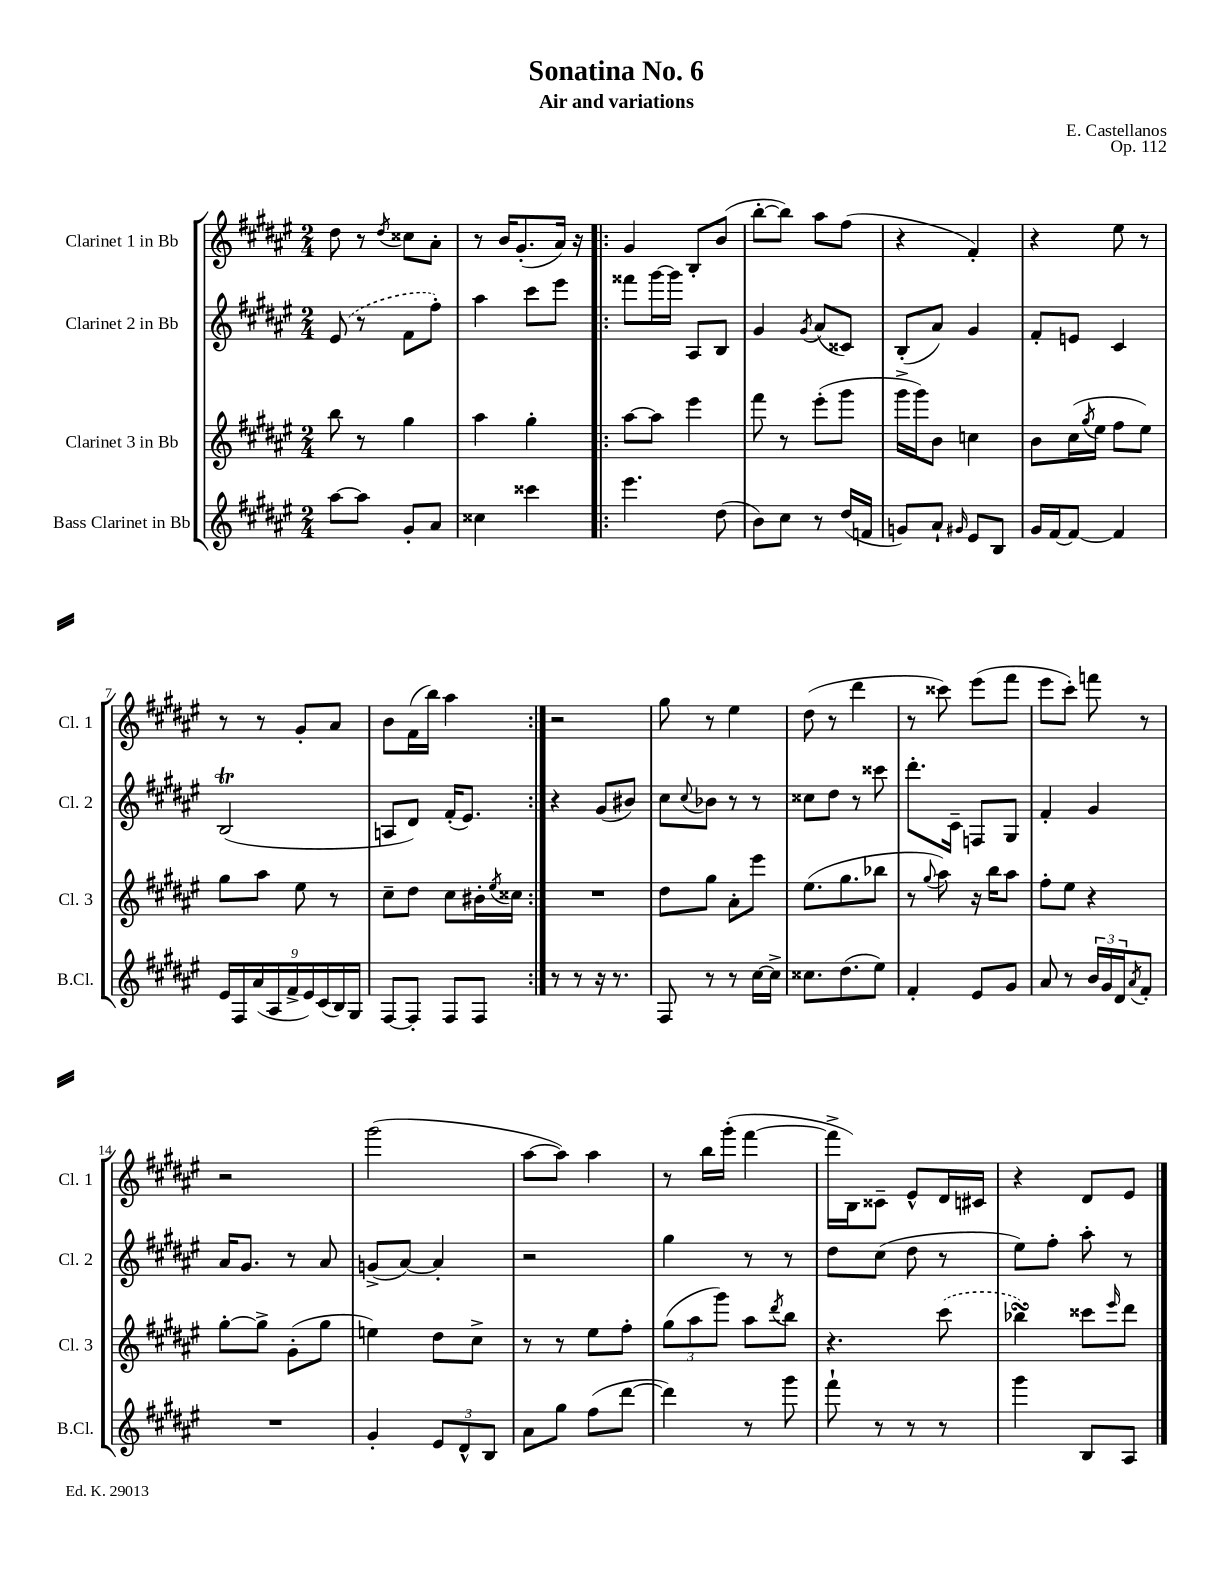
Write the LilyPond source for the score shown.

\header { title = "Sonatina No. 6" composer = "E. Castellanos" subtitle = "Air and variations" opus = "Op. 112" }
<<
\new StaffGroup <<
\new Staff = "s0" \with { instrumentName = "Clarinet 1 in Bb" shortInstrumentName = "Cl. 1" } {
    \clef treble \key fis \major \numericTimeSignature \time 2/4
    dis''8 r8 \acciaccatura { dis''8 } cisis''8 ais'8-. |
    r8 b'16 gis'8.-.( ais'16) r16 |
    \repeat volta 2 { gis'4 b8-. b'8( |
    b''8~-. b''8) ais''8 fis''8( |
    r4 fis'4-.) |
    r4 eis''8 r8 |
    r8 r8 gis'8-. ais'8 |
    b'8 fis'16( b''16) ais''4 | }
    r2 |
    gis''8 r8 eis''4 |
    dis''8( r8 dis'''4 |
    r8 cisis'''8) eis'''8( fis'''8 |
    eis'''8 cis'''8-.) f'''8 r8 |
    r2 |
    gis'''2( |
    ais''8~ ais''8) ais''4 |
    r8 b''16 gis'''16-.( fis'''4~ |
    fis'''16-> b16) cisis'8-- eis'8-^ dis'16 cis'16 |
    r4 dis'8 eis'8 \bar "|." |
}
\new Staff = "s1" \with { instrumentName = "Clarinet 2 in Bb" shortInstrumentName = "Cl. 2" } {
    \clef treble \key fis \major \numericTimeSignature \time 2/4
    \once \slurDashed eis'8( r8 fis'8 fis''8-.) |
    ais''4 cis'''8 eis'''8 |
    \repeat volta 2 { fisis'''8 gis'''16~ gis'''16 ais8 b8 |
    gis'4 \acciaccatura { gis'8 } ais'8( cisis'8) |
    b8-.( ais'8) gis'4 |
    fis'8-. e'8 cis'4 |
    b2\trill( |
    a8 dis'8) fis'16-.( eis'8.) | }
    r4 gis'8( bis'8) |
    cis''8 \appoggiatura { cis''8 } bes'8 r8 r8 |
    cisis''8 dis''8 r8 cisis'''8 |
    dis'''8.-. cis'16-- f8 gis8 |
    fis'4-. gis'4 |
    ais'16 gis'8. r8 ais'8 |
    g'8->( ais'8~) ais'4-. |
    r2 |
    gis''4 r8 r8 |
    dis''8 cis''8( dis''8 r8 |
    eis''8) fis''8-. ais''8-. r8 \bar "|." |
}
\new Staff = "s2" \with { instrumentName = "Clarinet 3 in Bb" shortInstrumentName = "Cl. 3" } {
    \clef treble \key fis \major \numericTimeSignature \time 2/4
    b''8 r8 gis''4 |
    ais''4 gis''4-. |
    \repeat volta 2 { ais''8~ ais''8 eis'''4 |
    fis'''8 r8 eis'''8-.( gis'''8 |
    gis'''16-> gis'''16) b'8 c''4 |
    b'8 cis''16( \acciaccatura { gis''8 } eis''16 fis''8 eis''8) |
    gis''8 ais''8 eis''8 r8 |
    cis''8-- dis''8 cis''8 bis'16-. \acciaccatura { eis''8 } cisis''16 | }
    R2 |
    dis''8 gis''8 ais'8-. eis'''8 |
    eis''8.( gis''8. bes''8 |
    r8 \appoggiatura { gis''8 } ais''8) r16 b''16 ais''8 |
    fis''8-. eis''8 r4 |
    gis''8~-. gis''8-> gis'8-.( gis''8 |
    e''4) dis''8 cis''8-> |
    r8 r8 eis''8 fis''8-. |
    \tuplet 3/2 { gis''8( ais''8 gis'''8) } ais''8 \acciaccatura { dis'''8 } b''8 |
    r4. \once \slurDashed cis'''8( |
    bes''4\turn) cisis'''8 \grace { eis'''16 } dis'''8 \bar "|." |
}
\new Staff = "s3" \with { instrumentName = "Bass Clarinet in Bb" shortInstrumentName = "B.Cl." } {
    \clef treble \key fis \major \numericTimeSignature \time 2/4
    ais''8~ ais''8 gis'8-. ais'8 |
    cisis''4 cisis'''4 |
    \repeat volta 2 { eis'''4. dis''8( |
    b'8) cis''8 r8 dis''16( f'16 |
    g'8) ais'8-! \grace { gis'16 } eis'8 b8 |
    gis'16 fis'16~ fis'8~ fis'4 |
    \tuplet 9/8 { eis'16 fis16 ais'16( ais16 fis'16-> eis'16) cis'16( b16) gis16 } |
    fis8~ fis8-. fis8 fis8 | }
    r8 r8 r16 r8. |
    fis8 r8 r8 cis''16~ cis''16-> |
    cisis''8. dis''8.( eis''8) |
    fis'4-. eis'8 gis'8 |
    ais'8 r8 \tuplet 3/2 { b'16 gis'16 dis'16 } \acciaccatura { ais'8 } fis'8-. |
    R2 |
    gis'4-. \tuplet 3/2 { eis'8 dis'8-^ b8 } |
    ais'8 gis''8 fis''8( dis'''8~ |
    dis'''4) r8 gis'''8 |
    fis'''8-! r8 r8 r8 |
    gis'''4 b8 ais8 \bar "|." |
}
>>
>>
